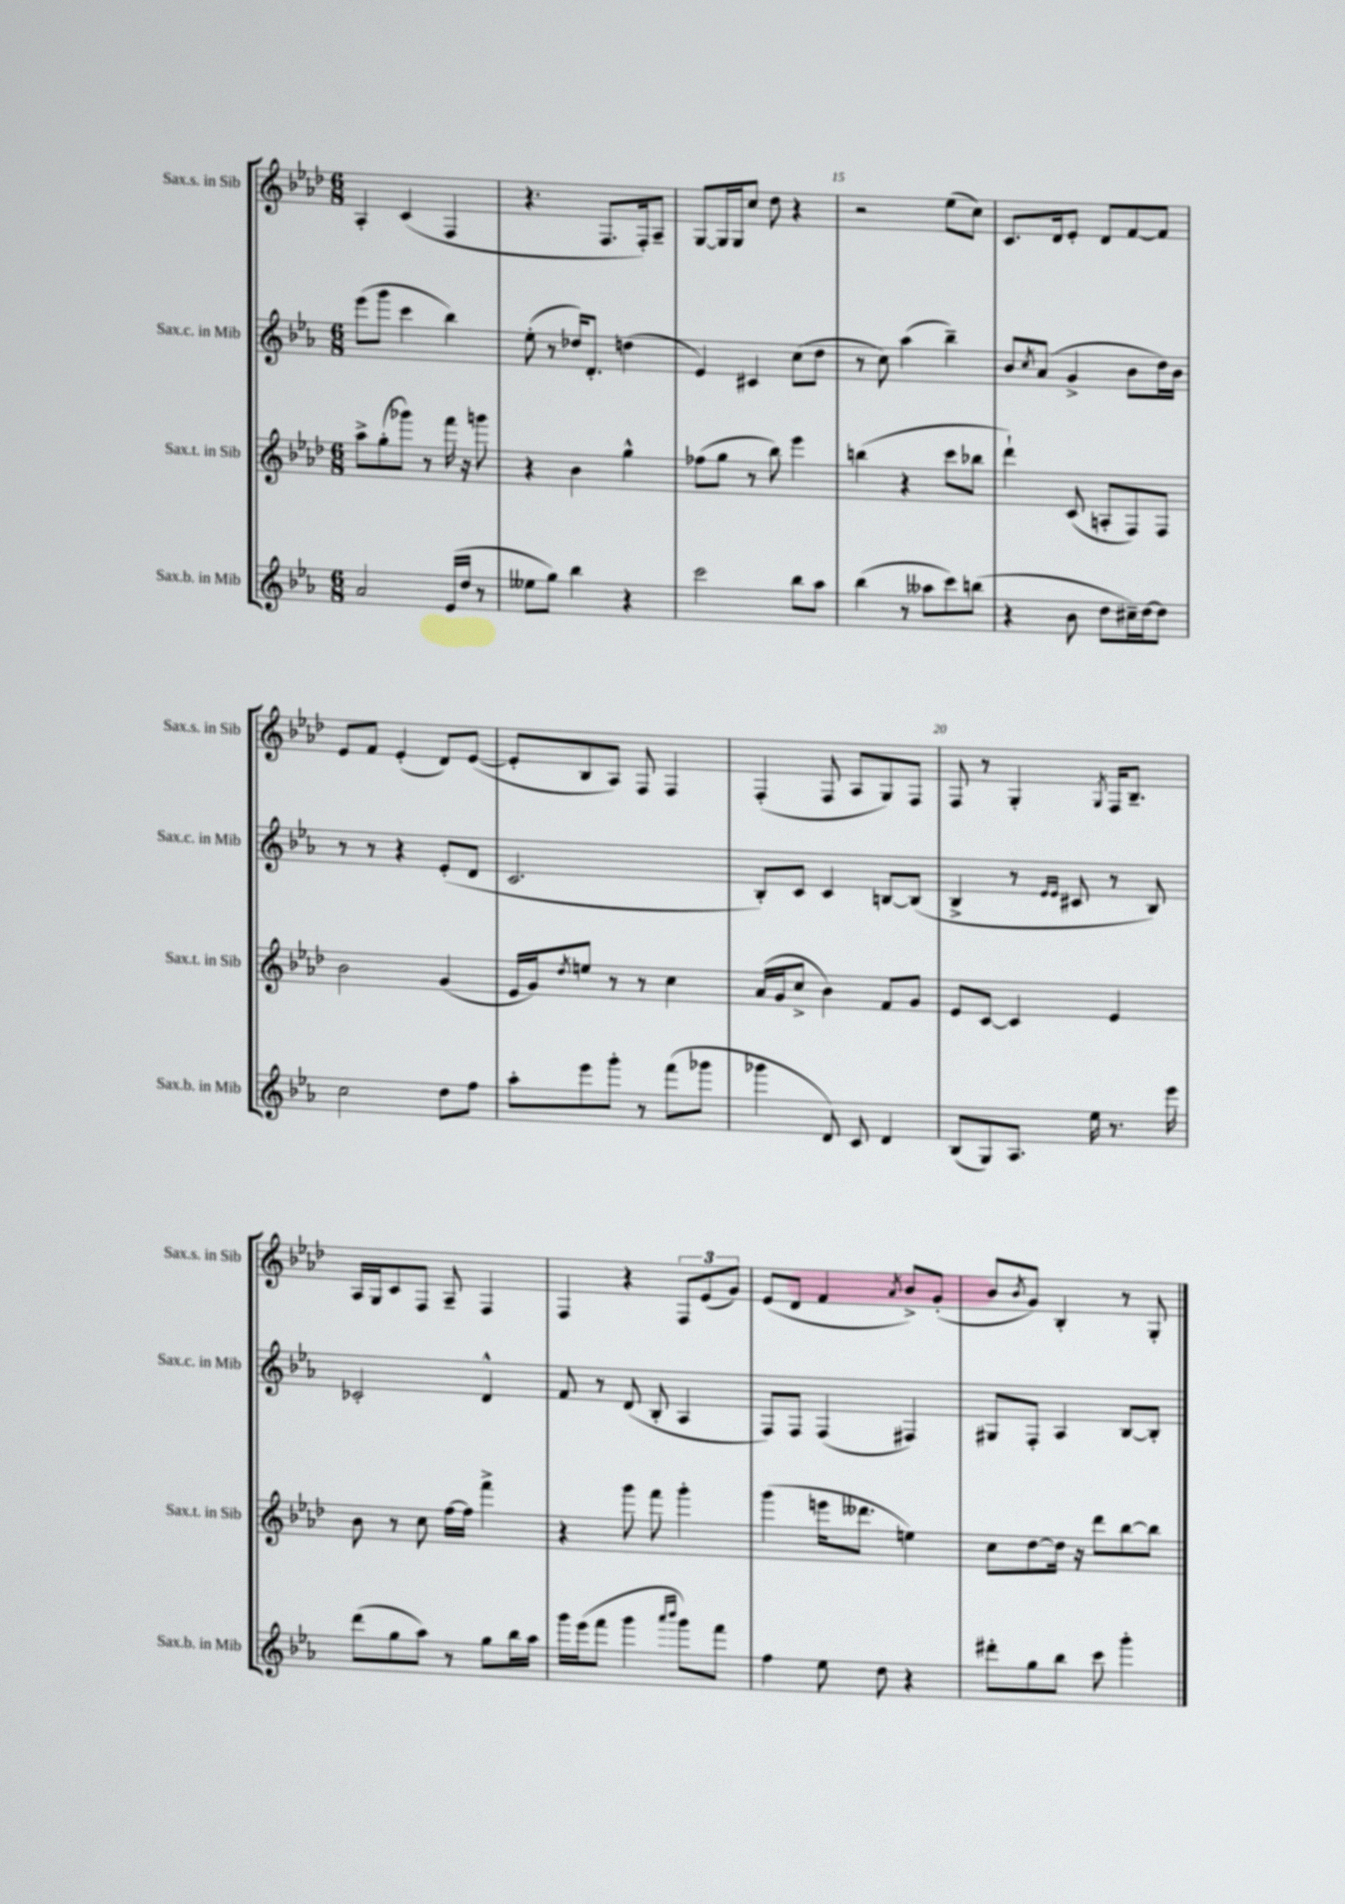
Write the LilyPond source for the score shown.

<<
\new StaffGroup <<
\new Staff = "s0" \with { instrumentName = "Sax.s. in Sib" shortInstrumentName = "Sax.s. in Sib" } {
    \clef treble \key aes \major \numericTimeSignature \time 6/8
    aes4-. c'4( f4 |
    r4. f8. f16-.) aes8-- |
    g8~ g16 g16 c''8 des''8 r4 |
    r2 ees''8( c''8) |
    c'8. des'16 ees'8-. des'8 f'8~ f'8 |
    ees'8 f'8 ees'4-.( des'8) ees'8~( |
    ees'8-. bes8 aes8) f8 f4 |
    f4-.( f8 aes8 g8) f8 |
    f8 r8 g4-. \acciaccatura { g8 } f16 bes8.-- |
    aes16 g16 c'8 f8 aes8-- f4 |
    f4 r4 \tuplet 3/2 { f8 ees'8( g'8) } |
    ees'8( des'8 f'4 \acciaccatura { aes'8 } bes'8->) g'8-.( |
    bes'8 \acciaccatura { bes'8 } g'8) bes4-. r8 g8-. \bar "|." |
}
\new Staff = "s1" \with { instrumentName = "Sax.c. in Mib" shortInstrumentName = "Sax.c. in Mib" } {
    \clef treble \key ees \major \numericTimeSignature \time 6/8
    ees'''8( g'''8 c'''4 bes''4) |
    ees''8-.( r8 des''16) d'8.-. d''4( |
    ees'4) cis'4 c''8( d''8 |
    r8 c''8) aes''4( bes''4--) |
    bes'8 \acciaccatura { c''8 } aes'8( g'4-> bes'8 d''16) bes'16 |
    r8 r8 r4 ees'8-.( d'8 |
    c'2. |
    bes8-.) c'8 c'4 b8~ b8( |
    bes4-> r8 \grace { ees'16 ees'16 } cis'8 r8 bes8) |
    ces'2-. d'4-^ |
    f'8 r8 d'8( bes8-. aes4 |
    f8) f8 f4( fis4) |
    gis8 f8-. aes4 bes8~ bes8-. \bar "|." |
}
\new Staff = "s2" \with { instrumentName = "Sax.t. in Sib" shortInstrumentName = "Sax.t. in Sib" } {
    \clef treble \key aes \major \numericTimeSignature \time 6/8
    aes''8-> g''8-.( ges'''8) r8 f'''16 r16 g'''8 |
    r4 bes'4 g''4-^ |
    fes''8( g''8 r8 bes''8) ees'''4 |
    b''4( r4 c'''8 bes''8 |
    des'''4-!) c'8( a8-. f8) f8 |
    bes'2 g'4( |
    ees'16 g'16) \acciaccatura { des''8 } e''8 r8 r8 c''4 |
    aes'16( g'16 c''8-> bes'4) f'8 g'8 |
    ees'8 c'8~ c'4 ees'4 |
    bes'8 r8 c''8 f''16~ f''16 f'''4-> |
    r4 g'''8 f'''8 g'''4-. |
    g'''4( e'''16 deses'''8. e''4) |
    c''8 des''8~ des''16 r16 des'''8 bes''8~ bes''8 \bar "|." |
}
\new Staff = "s3" \with { instrumentName = "Sax.b. in Mib" shortInstrumentName = "Sax.b. in Mib" } {
    \clef treble \key ees \major \numericTimeSignature \time 6/8
    aes'2 ees'16( d''16 r8 |
    eeses''8 g''8) bes''4 r4 |
    c'''2 bes''8 aes''8 |
    bes''4( r8 aeses''8 c'''8) b''8( |
    r4 bes'8 d''8 cis''16--) d''16~ d''8 |
    c''2 d''8 f''8 |
    aes''8-. ees'''8 g'''8-. r8 f'''8( ges'''8 |
    ges'''4 d'8) c'8 d'4 |
    bes8( g8) aes8. ees''16 r8. ees'''16 |
    d'''8( g''8 aes''8) r8 g''8 bes''16 aes''16 |
    g'''16 ees'''16( f'''8 g'''4 \grace { aes'''16 bes'''16 } g'''8) f'''8 |
    f''4 ees''8 d''8 r4 |
    dis'''8-. g''8 bes''8 c'''8 g'''4-. \bar "|." |
}
>>
>>
\layout { \context { \Score currentBarNumber = #12 \override BarNumber.break-visibility = ##(#f #t #t) barNumberVisibility = #(every-nth-bar-number-visible 5) } }
